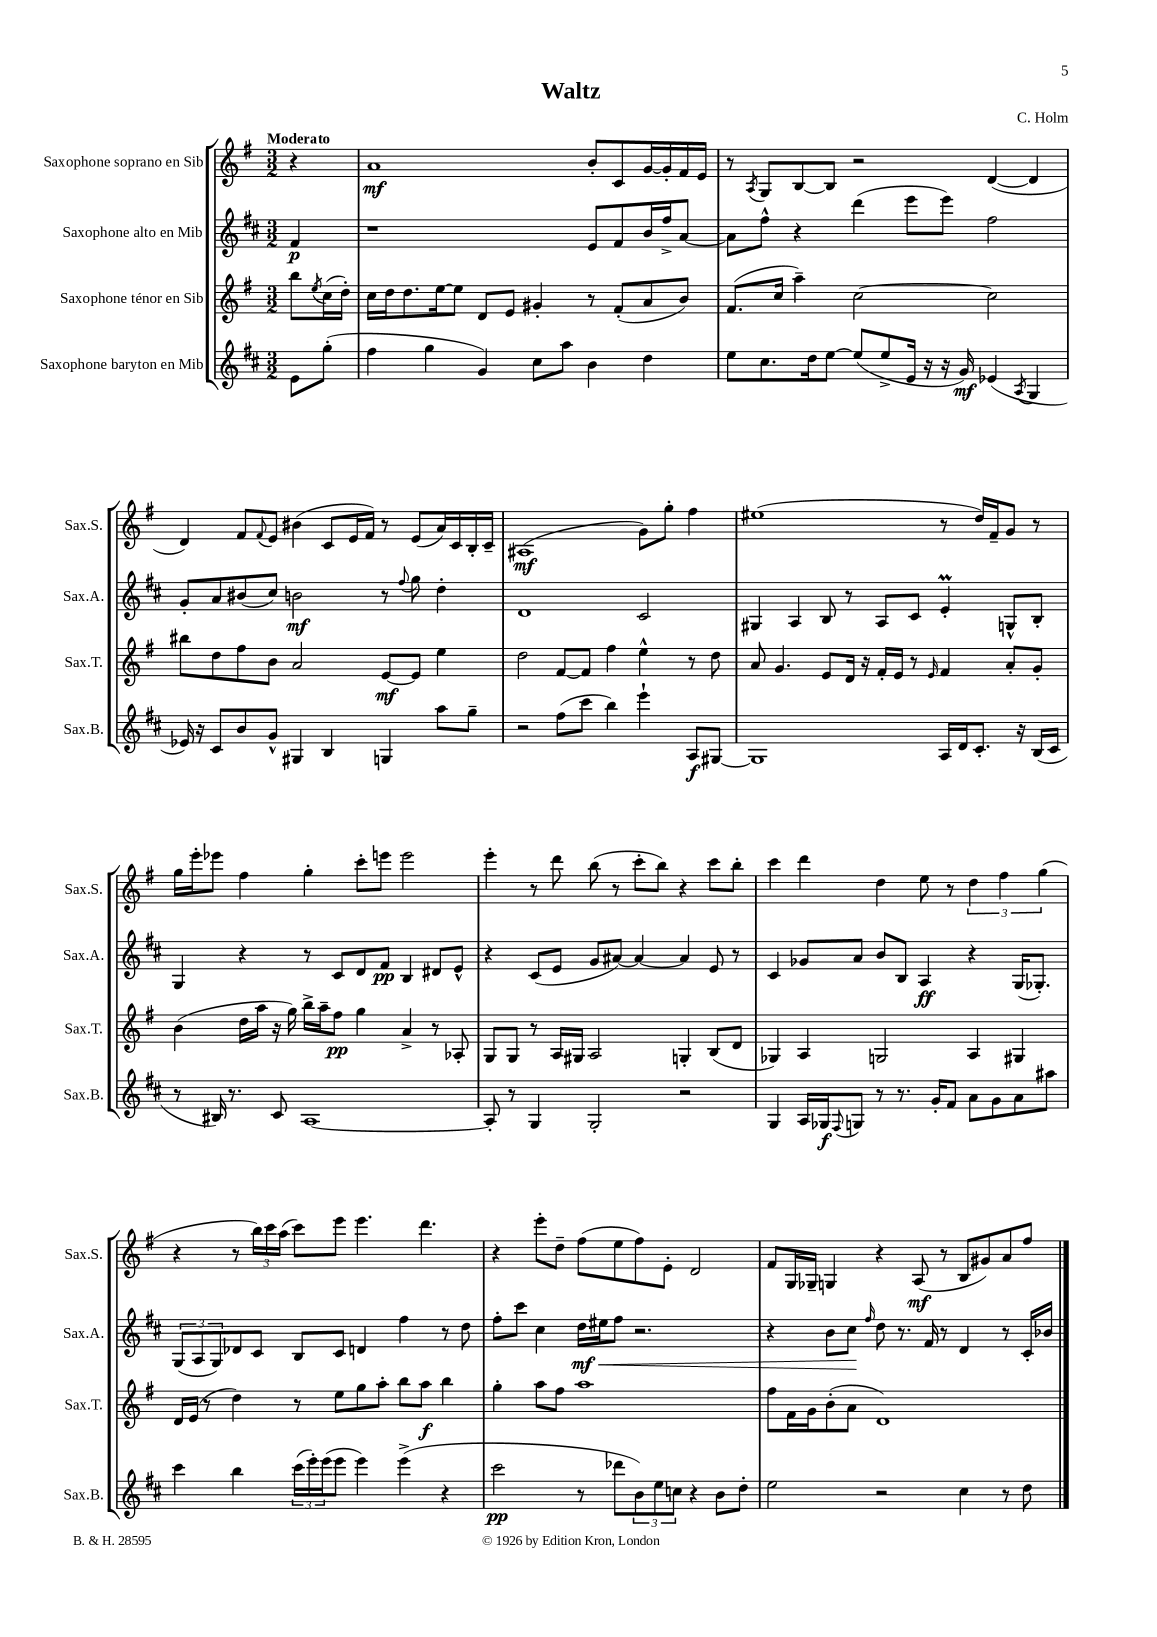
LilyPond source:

\header { title = "Waltz" composer = "C. Holm" }
<<
\new StaffGroup <<
\new Staff = "s0" \with { instrumentName = "Saxophone soprano en Sib" shortInstrumentName = "Sax.S." } {
    \clef treble \key g \major \numericTimeSignature \time 3/2 \partial 4 \tempo "Moderato"
    r4 |
    a'1\mf b'8-. c'8 g'16~ g'16-. fis'16 e'16 |
    r8 \acciaccatura { a8 } g8 b8~ b8 r2 d'4~( d'4 |
    d'4) fis'8 \appoggiatura { fis'8 } e'8 bis'4( c'8 e'16 fis'16) r8 e'8( a'16) c'16 b16-. c'16-- |
    ais1\mf( g'8) g''8-. fis''4 |
    eis''1( r8 d''16) fis'16-- g'8 r8 |
    g''16 e'''16-. ees'''8 fis''4 g''4-. c'''8-. e'''8 e'''2 |
    e'''4-. r8 d'''8 b''8( r8 c'''8-. b''8) r4 c'''8 b''8-. |
    c'''4 d'''4 d''4 e''8 r8 \tuplet 3/2 { d''4 fis''4 g''4( } |
    r4 r8 \tuplet 3/2 { b''16) c'''16 a''16( } c'''8) e'''8 e'''4. d'''4. |
    r4 e'''8-. d''8-- fis''8( e''8 fis''8) e'8-. d'2 |
    fis'8 g16 ges16-- g4 r4 a8\mf( r8 b8 gis'8) a'8 fis''8 \bar "|." |
}
\new Staff = "s1" \with { instrumentName = "Saxophone alto en Mib" shortInstrumentName = "Sax.A." } {
    \clef treble \key d \major \numericTimeSignature \time 3/2 \partial 4
    fis'4\p |
    r1 e'8 fis'8 b'16 fis''16-> a'8~ |
    a'8 fis''8-^ r4 d'''4( e'''8 e'''8) fis''2 |
    g'8-. a'8 bis'8( cis''8) b'2\mf r8 \appoggiatura { fis''8 } g''8 d''4-. |
    d'1 cis'2 |
    gis4 a4 b8 r8 a8 cis'8 e'4-.\prall g8-^ b8-. |
    g4 r4 r8 cis'8 d'8 fis'8\pp b4 dis'8 e'8-^ |
    r4 cis'8( e'8 g'8 ais'8~) ais'4~ ais'4 e'8 r8 |
    cis'4 ges'8 a'8 b'8 b8 a4\ff r4 g16( ges8.-.) |
    \tuplet 3/2 { g8( a8 g8) } des'8 cis'8 b8 cis'8 d'4 fis''4 r8 d''8 |
    fis''8-. cis'''8 cis''4 d''16\mf\< eis''16 fis''8 r2. |
    r4 b'8 cis''8\! \grace { fis''16 } d''8 r8. fis'16 r8 d'4 r8 cis'16-. bes'16 \bar "|." |
}
\new Staff = "s2" \with { instrumentName = "Saxophone ténor en Sib" shortInstrumentName = "Sax.T." } {
    \clef treble \key g \major \numericTimeSignature \time 3/2 \partial 4
    b''8 \acciaccatura { e''8 } c''16( d''16-.) |
    c''16 d''16 d''8. e''16~ e''8 d'8 e'8 gis'4-. r8 fis'8-.( a'8 b'8) |
    fis'8.( c''16 a''4--) c''2~ c''2 |
    bis''8 d''8 fis''8 b'8 a'2 e'8~\mf e'8 e''4 |
    d''2 fis'8~ fis'8 fis''4 e''4-^ r8 d''8 |
    a'8 g'4. e'8 d'16 r16 fis'16-. e'16 r8 \grace { e'16 } fis'4 a'8-. g'8-. |
    b'4( d''16 a''16 r16 g''16) b''16-> a''16-- fis''8\pp g''4 a'4-> r8 aes8-. |
    g8 g8 r8 a16 gis16 a2 g4-. b8( d'8 |
    ges4) a4 g2 a4 gis4 |
    d'16 e'16( r8 d''4) r8 e''8 g''8 a''8-. b''8 a''8\f b''4 |
    g''4-. a''8 fis''8 a''1 |
    fis''8 fis'16 g'16 b'8-.( a'8 d'1) \bar "|." |
}
\new Staff = "s3" \with { instrumentName = "Saxophone baryton en Mib" shortInstrumentName = "Sax.B." } {
    \clef treble \key d \major \numericTimeSignature \time 3/2 \partial 4
    e'8 g''8-.( |
    fis''4 g''4 g'4) cis''8 a''8 b'4 d''4 |
    e''8 cis''8. d''16 e''8~ e''8( e''8-> e'16 r16 r16 g'16\mf) ees'4( \acciaccatura { a8 } g4 |
    ees'16) r16 cis'8 b'8 g'8-^ gis4 b4 g4 a''8 g''8-- |
    r2 fis''8( cis'''8 b''4) e'''4-! a8\f gis8~ |
    gis1 a16 d'16 cis'8.-. r16 b16( cis'16 |
    r8 bis16) r8. cis'8 a1~ |
    a8-. r8 g4 g2-. r2 |
    g4 a16 ges16\f \appoggiatura { fis8 } g8 r8 r8. g'16-. fis'8 a'8 g'8 a'8 ais''8 |
    cis'''4 b''4 \tuplet 3/2 { cis'''16( e'''16-.) e'''16( } e'''8 e'''4) e'''4->( r4 |
    cis'''2\pp r8 des'''8 \tuplet 3/2 { b'8) e''8 c''8 } r4 b'8 d''8-. |
    e''2 r2 cis''4 r8 d''8 \bar "|." |
}
>>
>>
\layout { \context { \Score \remove "Bar_number_engraver" } }
